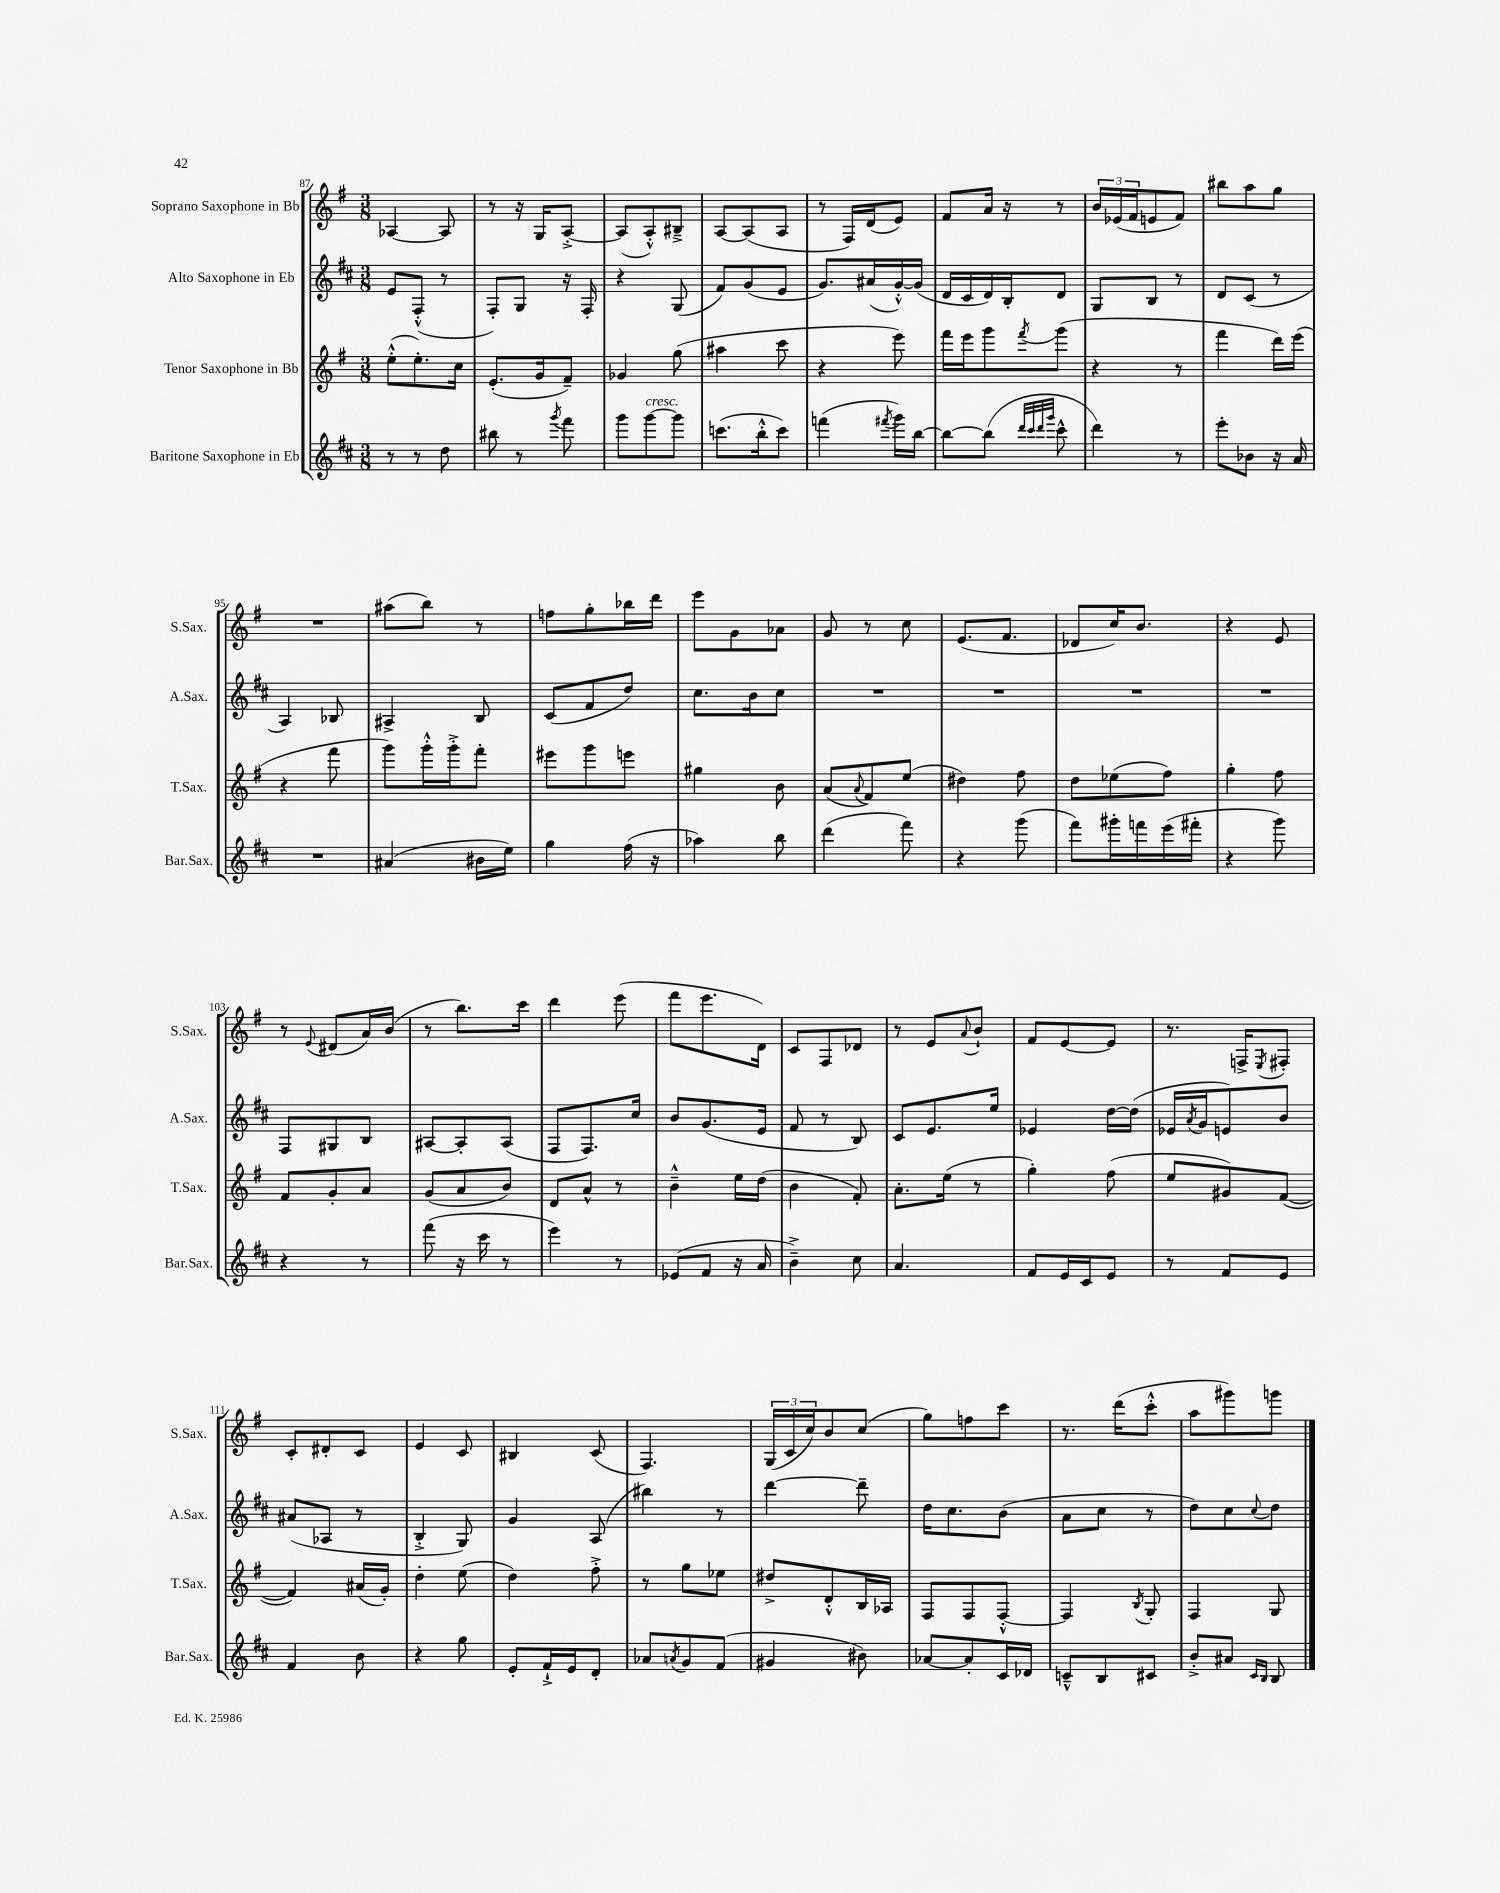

**kern	**kern	**kern	**kern
*staff4	*staff3	*staff2	*staff1
*clefG2	*clefG2	*clefG2	*clefG2
*k[f#c#]	*k[f#]	*k[f#c#]	*k[f#]
*M3/8	*M3/8	*M3/8	*M3/8
8r	(8ee'^^	8e	[4A-
8r	8.ee')	(8F#'^^	.
8dd	.	8r	8A-]
.	16cc	.	.
=	=	=	=
8bb#	(8.e'	8F#')	8r
8r	.	8G	16r
.	16g	.	16G
8qggg	.	.	.
8fff#	8f#~)	16r	[8A'^
.	.	16F#'	.
=	=	=	=
8ggg	4g-	4r	(8A]
[8ggg	.	.	8A'^^)
8ggg]	(8gg	(8G	8B#~^
=	=	=	=
(8.ccc	4aa#	8f#)	[8A
.	.	(8g	(8A]
16bb'^^	.	.	.
8ccc)	8ccc	8e	8A
=	=	=	=
(4fff	4r	8.g)	8r
.	.	.	16F#)
.	.	(16a#	(16d
8qfff#	.	.	.
16ggg)	8eee)	[16g'^^)	8e)
[16bb	.	(16g]	.
=	=	=	=
8bb_	16fff#	16d	8f#
.	16eee	16c#	.
(8bb]	8ggg	16d)	16a
.	.	16B'	16r
32qqddd	.	.	.
32qqccc#	.	.	.
32qqddd	.	.	.
32qqggg	8qfff#	.	.
8ccc#^^	(8ggg	8d	8r
=	=	=	=
4ddd)	4r	8G	24b
.	.	.	(24e-
.	.	.	24f#
.	.	8B	8e
8r	8r	8r	8f#)
=	=	=	=
8eee'	4fff#	8d	8bb#
8b-	.	(8c#	8aa
16r	16ddd)	8r	8gg
16a	(16eee	.	.
=	=	=	=
4.r	4r	4A)	4.r
.	8fff#	8B-	.
=	=	=	=
(4a#	8ggg)	4A#^	(8aa#
.	16ggg'^^	.	8bb)
.	16ggg'^	.	.
16b#	8fff#'	8B	8r
16ee)	.	.	.
=	=	=	=
4gg	8eee#	(8c#	8ff
.	8ggg	8f#	8gg'
(16ff#	8eee	8dd)	16bb-
16r	.	.	16ddd
=	=	=	=
4aa-)	4gg#	8.cc#	8eee
.	.	.	8g
.	.	16b	.
8bb	8b	8cc#	8a-
=	=	=	=
(4ddd	(8a	4.r	8g
.	8qqa	.	.
.	8f#)	.	8r
8fff#)	(8ee	.	8cc
=	=	=	=
4r	4dd#)	4.r	(8.e
.	.	.	8.f#
(8ggg	8ff#	.	.
=	=	=	=
8fff#)	8dd	4.r	8d-
16ggg#'	(8ee-	.	16cc)
16fff	.	.	8.b
(16eee	8ff#)	.	.
16fff#'	.	.	.
=	=	=	=
4r	4gg'	4.r	4r
8ggg)	8ff#	.	8e
=	=	=	=
4r	8f#	8F#	8r
.	.	.	8qqe
.	8g'	8G#	(8d#
8r	8a	8B	16a)
.	.	.	(16b
=	=	=	=
(8fff#	(8g	[8A#	8r
16r	8a	8A#']	8.bb)
16ccc#	.	.	.
8r	8b)	(8A#	.
.	.	.	16ccc
=	=	=	=
4eee)	8d	8F#	4ddd
.	8a^^	8.F#)	.
8r	8r	.	(8eee
.	.	16cc#	.
=	=	=	=
(8e-	4b~^^	8b	8fff#
8f#	.	(8.g	8.eee
16r	16ee	.	.
16a	(16dd	16e	16d)
=	=	=	=
4b~^)	4b	8f#	8c
.	.	8r	8F#
8cc#	8f#')	8B)	8d-
=	=	=	=
4.a	8.a'	8c#	8r
.	.	8.e	8e
.	(16ee	.	.
.	.	.	8qqa
.	8r	.	8b`
.	.	16ee	.
=	=	=	=
8f#	4gg')	4e-	8f#
16e	.	.	[8e
16c#	.	.	.
8e	(8ff#	[16dd	8e]
.	.	(16dd]	.
=	=	=	=
8r	8ee	16e-	8.r
.	.	8qa	.
.	.	16g	.
8f#	8g#)	8e)	.
.	.	.	16F^
.	.	.	8qE
8e	([8f#	8b	8F#'
=	=	=	=
4f#	4f#])	(8a#	8c'
.	.	8A-	8d#'
8b	(16a#	8r	8c
.	16g')	.	.
=	=	=	=
4r	4dd'	4B'^	4e
8gg	(8ee	8G)	8c
=	=	=	=
8e'	4dd)	4g	4B#
16f#`^	.	.	.
16e	.	.	.
8d'	8ff#'^	(8A	(8c
=	=	=	=
8a-	8r	4bb#)	4.F#)
8qa	.	.	.
8g	8gg	.	.
(8f#	8ee-	8r	.
=	=	=	=
4g#	8dd#^	[4ddd	(24G
.	.	.	24c
.	.	.	24cc)
.	8d'^^	.	8b
8b#)	16B	8ddd~]	(8cc
.	16A-	.	.
=	=	=	=
[8a-	8F#	16dd	8gg)
.	.	8.cc#	.
8a-']	8F#	.	8ff
16c#	[8F#'^^	(8b	8ccc
16d-	.	.	.
=	=	=	=
8c~^^	4F#]	8a	8.r
8B	.	8cc#	.
.	.	.	(16ddd
.	8qB	.	.
8c#	8G'	8r	8ccc'^^
=	=	=	=
8b'^	4F#	8dd)	8aa
8a#	.	8cc#	8ggg#)
16qqc#	.	.	.
16qqB	.	8qqcc#	.
8B	8G	8dd	8ggg
==	==	==	==
*-	*-	*-	*-
